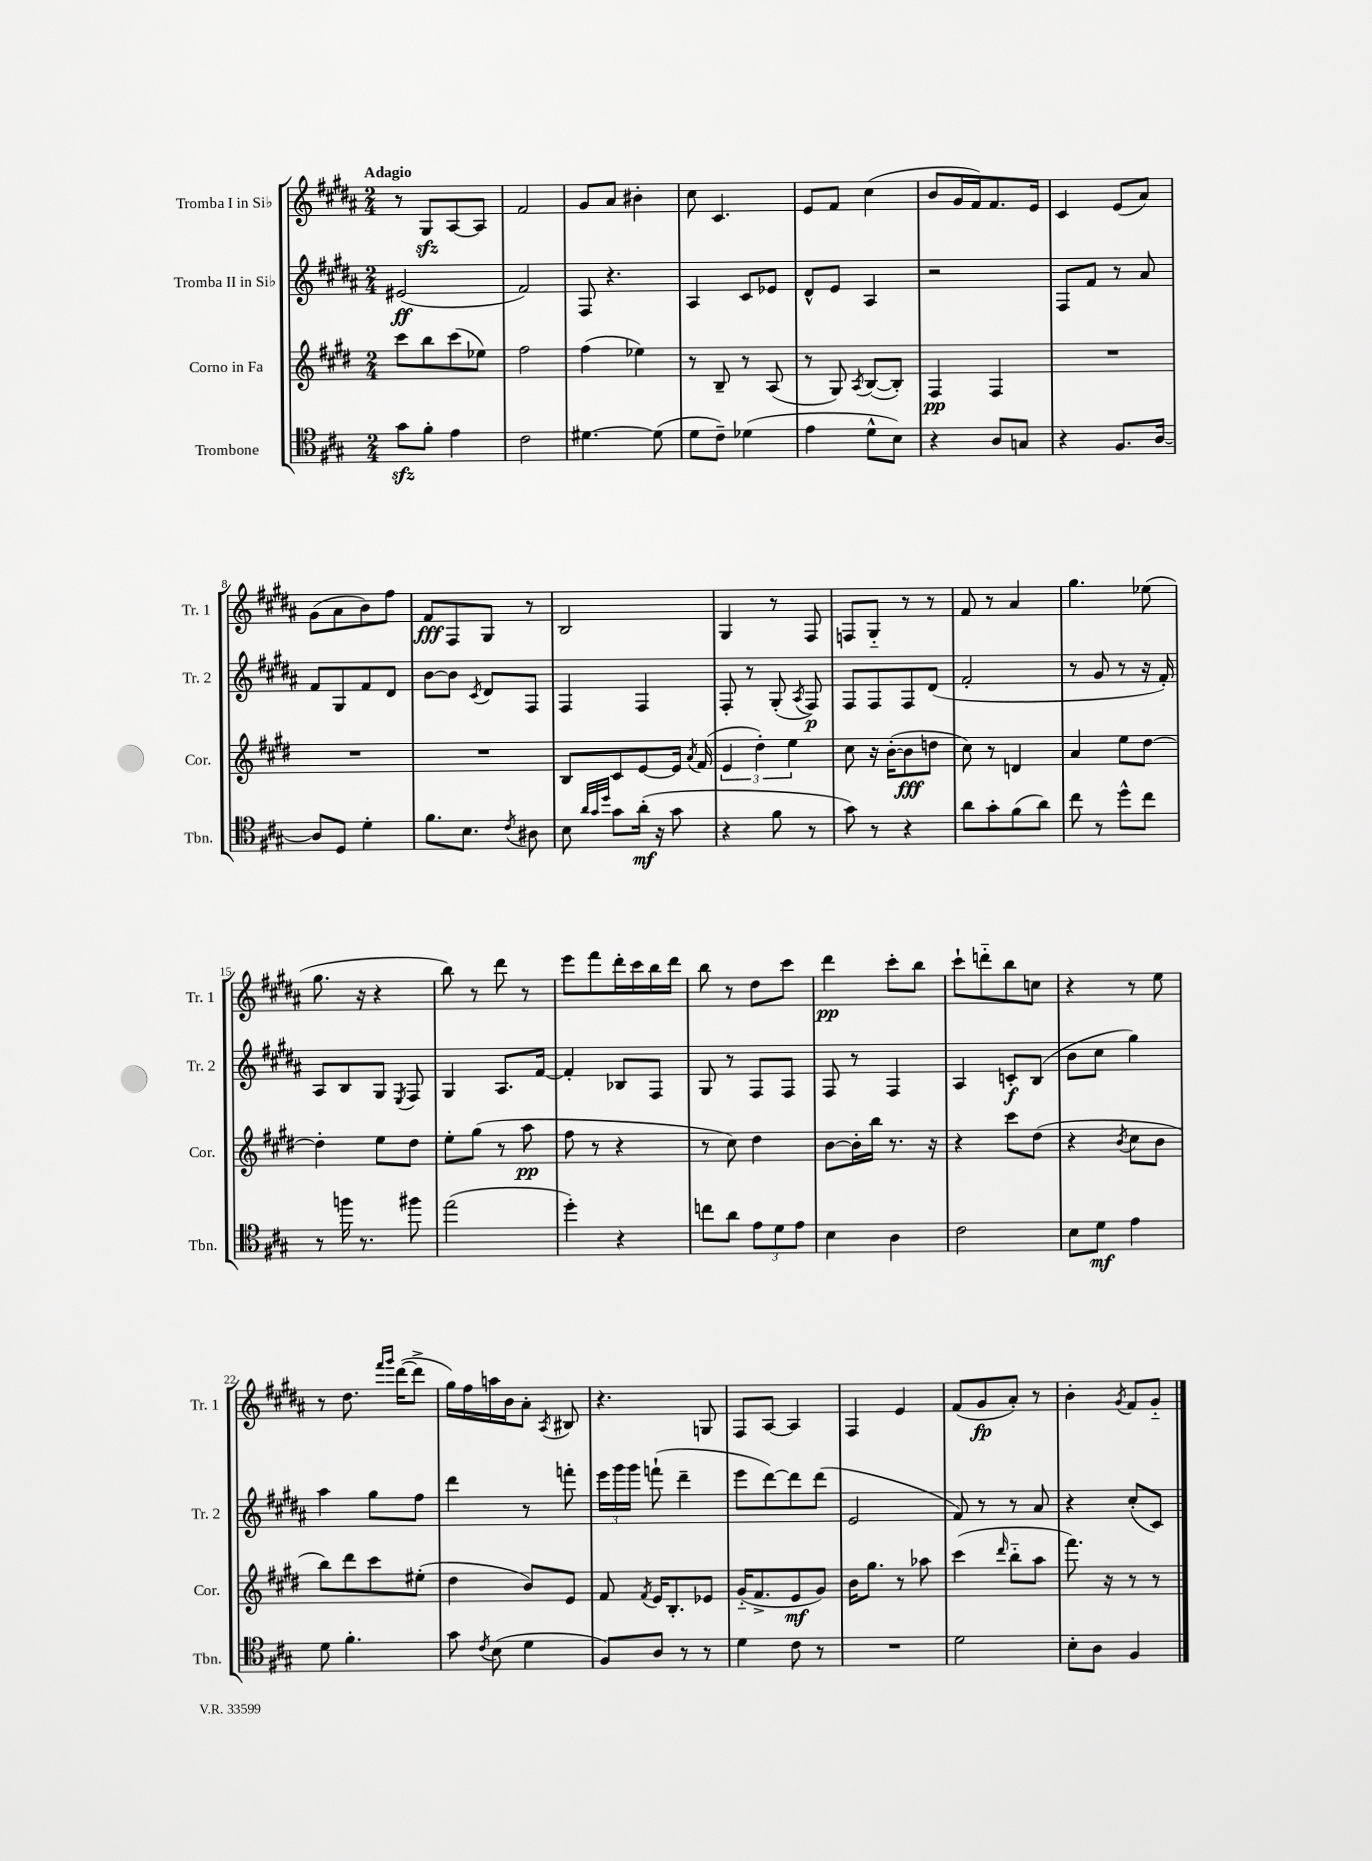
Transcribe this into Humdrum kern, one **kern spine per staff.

**kern	**kern	**kern	**kern
*staff4	*staff3	*staff2	*staff1
*clefC4	*clefG2	*clefG2	*clefG2
*k[f#c#g#]	*k[f#c#g#d#]	*k[f#c#g#d#a#]	*k[f#c#g#d#a#]
*M2/4	*M2/4	*M2/4	*M2/4
8g#\L	8ccc#\L	(2e#/	8r
8f#'\J	8bb\	.	8G#/L
4e\	(8ccc#\	.	[8A#/
.	8ee-\J)	.	8A#/]J
=	=	=	=
2c#\	2ff#\	2f#/)	2f#/
=	=	=	=
[4.d#\	(4ff#\	8F#/	8g#/L
.	.	4.r	8a#/J
.	4ee-\)	.	4b#'\
(8d#\]	.	.	.
=	=	=	=
8d\L	8r	4A#/	8cc#\
8c#~\J)	8B~/	.	4.c#/
(4d-\	8r	8c#/L	.
.	(8A/	8e-/J	.
=	=	=	=
4e\	8r	8d#^^/L	8e/L
.	8G#/)	8e/J	8f#/J
.	8qA/	.	.
8d^^\L	([8B/L	4A#/	(4cc#\
8B\J)	8B'/]J)	.	.
=	=	=	=
4r	4F#/	2r	8b/L
.	.	.	16g#/L
.	.	.	16f#/J)
8A/L	4F#/	.	8.f#/
8G/J	.	.	.
.	.	.	16e/Jk
=	=	=	=
4r	2r	8F#/L	4c#/
.	.	8f#/J	.
8.F#/L	.	8r	(8e/L
.	.	8a#/	8a#/J)
[16A/Jk	.	.	.
=	=	=	=
8A/]L	2r	8f#/L	(8g#\L
8D/J	.	8G#/	8a#\
4d'\	.	8f#/	8b\)
.	.	8d#/J	8ff#\J
=	=	=	=
8.f#\L	2r	[8b\L	8f#/L
.	.	8b\]J	8F#/
8.B\J	.	.	.
.	.	8qc#/	.
.	.	8d#/L	8G#/J
8qc#/	.	.	.
8A#\	.	8F#/J	8r
=	=	=	=
8B\	8B/L	4F#/	2B/
32qqa/LLL	.	.	.
32qqg#/	.	.	.
32qqdd/JJJ	.	.	.
8g#\L	8c#/	.	.
(16a'\Jk	[8e/	4F#/	.
16r	.	.	.
8g#\	16e/]Jk	.	.
.	8qa/	.	.
.	(16f#/	.	.
=	=	=	=
4r	6e/	8F#'/	4G#/
.	.	8r	.
.	6dd#'\)	.	.
8f#\	.	(8G#'/	8r
.	6ee\	.	.
.	.	8qA#/	.
8r	.	8F#/)	8F#/
=	=	=	=
8g#\)	8cc#\	8F#/L	8F/L
8r	16r	8F#/	8G#'~/J
.	([16b'\LK	.	.
4r	8b\]	8F#/	8r
.	8dd\J	(8d#/J	8r
=	=	=	=
8a\L	8cc#\)	2f#'/	8f#/
8g#'\	8r	.	8r
(8f#\	4d/	.	4a#/
8a\J)	.	.	.
=	=	=	=
8cc#\	4a/	8r	4.gg#\
8r	.	8g#/	.
8dd^^\L	8ee\L	8r	.
8cc#\J	[8dd#\J	16r	(8ee-\
.	.	16f#'/)	.
=	=	=	=
8r	4dd#'\]	8A#/L	8.gg#\
16ff\	.	8B/	.
8.r	.	.	16r
.	8ee\L	8G#/J	4r
.	.	8qE/	.
8ff#\	8dd#\J	8F#/	.
=	=	=	=
(2ee\	8ee'\L	4G#/	8bb\)
.	(8gg#\J	.	8r
.	8r	8.A#/L	8ddd#\
.	8aa\	.	8r
.	.	[16f#/Jk	.
=	=	=	=
4dd'\)	8ff#\	4f#'/]	8eee\L
.	8r	.	8fff#\
4r	4r	8B-/L	16ddd#'\L
.	.	.	16ccc#\
.	.	8F#/J	16bb\
.	.	.	16ddd#\JJ
=	=	=	=
8cc\L	8r	8G#/	8bb\
8a\J	8cc#\)	8r	8r
12e\L	4dd#\	8F#/L	8dd#\L
12d\	.	.	.
.	.	8F#/J	8ccc#\J
12e\J	.	.	.
=	=	=	=
4B\	[8b\L	8F#/	4ddd#\
.	16b'\]L	8r	.
.	16bb\JJ	.	.
4A\	8.r	4F#/	8ccc#'\L
.	.	.	8bb\J
.	16r	.	.
=	=	=	=
2c#\	4r	4A#/	8ccc#`\L
.	.	.	8ddd'~\
.	8ccc#\L	8c'/L	8bb\
.	(8dd#\J	(8B/J	8cc\J
=	=	=	=
8B\L	4r	8b\L	4r
8d\J	.	8cc#\J	.
.	8qb/	.	.
4e\	8cc#\L	4gg#\)	8r
.	8b\J	.	8ee\
=	=	=	=
8d\	8bb\L)	4aa#\	8r
4.f#'\	8ddd#\	.	8.dd#\
.	8ccc#\	8gg#\L	.
.	.	.	16qqfff#/LL
.	.	.	16qqggg#/JJ
.	.	.	([16ddd#\LK
.	(8ee#'\J	8ff#\J	8ddd#^\]J
=	=	=	=
8g#\	4dd#\	4ddd#\	16gg#\LL)
.	.	.	16ff#\
8qc#/	.	.	.
(8B\	.	.	16aa\
.	.	.	16b\J
4d\	8b/L)	8r	8a#'\J
.	.	.	8qA#/
.	8e/J	8fff'\	8B#/
=	=	=	=
8F#/L)	8f#/	24eee\LL	4.r
.	.	24ggg#\	.
.	.	24ggg#\JJ	.
.	8qf#/	.	.
8A/J	16e/LK	(8fff`\	.
.	8.B'/	.	.
8r	.	4ddd#~\	.
8r	8e-/J	.	8G/
=	=	=	=
4d\	(16g#'~/LK	8eee\L	8F#/L
.	8.f#^/	.	.
.	.	[8ddd#\)	[8A#/J
8c#\	8e/	8ddd#\]	4A#/]
8r	8g#/J)	(8ddd#\J	.
=	=	=	=
2r	16b\LK	2e/	4F#/
.	8.gg#\J	.	.
.	8r	.	4e/
.	8aa-\	.	.
=	=	=	=
2d\	(4ccc#\	8f#/)	(8f#/L
.	.	8r	8g#/
.	16qqddd#/	.	.
.	8bb'~\L	8r	8a#'/J)
.	8aa\J	8a#/	8r
=	=	=	=
8B'\L	8.fff#\)	4r	4b'\
8A\J	.	.	.
.	16r	.	.
.	.	.	8qg#/
4F#/	8r	(8cc#'/L	8f#/L
.	8r	8c#/J)	8g#'~/J
==	==	==	==
*-	*-	*-	*-
